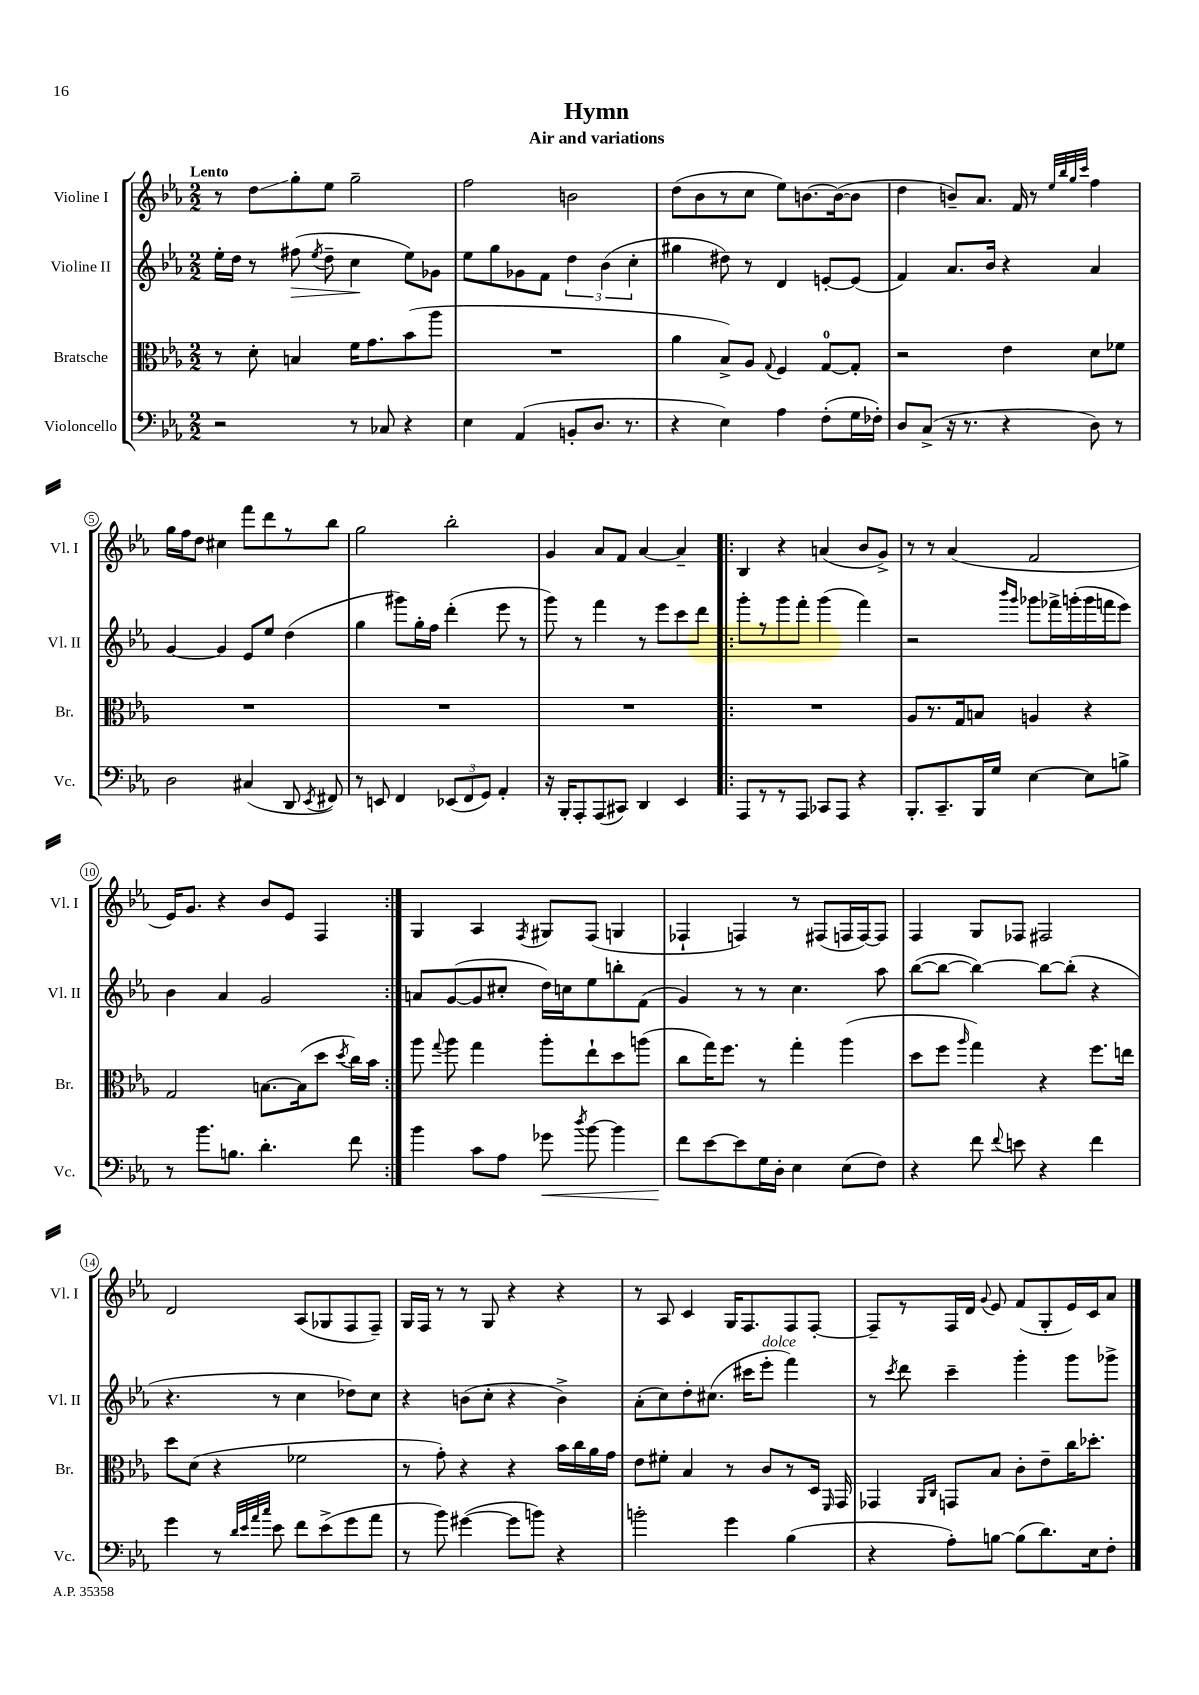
\header { title = "Hymn" subtitle = "Air and variations" }
<<
\new StaffGroup <<
\new Staff = "s0" \with { instrumentName = "Violine I" shortInstrumentName = "Vl. I" } {
    \clef treble \key ees \major \numericTimeSignature \time 2/2 \tempo "Lento"
    \autoBeamOff r8 d''8[\glissando g''8-. ees''8] g''2-- |
    f''2 b'2 |
    d''8[( bes'8 r8 c''8] ees''8[) b'8.~ b'16~( b'8] |
    d''4 b'8[--) aes'8.] f'16 r8 \grace { ees''32[ bes''32 g''32 c'''32] } f''4 |
    g''16[ f''16 d''8] cis''4 f'''8[ d'''8 r8 bes''8] |
    g''2 bes''2-. |
    g'4 aes'8[ f'8] aes'4~ aes'4-- |
    \repeat volta 2 { bes4 r4 a'4( bes'8[ g'8]->) |
    r8 r8 aes'4( f'2 |
    ees'16[) g'8.] r4 bes'8[ ees'8] f4 | }
    g4 aes4 \acciaccatura { f8 } gis8[ f8]( g4 |
    fes4-! f4) r8 fis8[( f16 f16~) f8] |
    f4 g8[ fes8] fis2 |
    d'2 aes8[( ges8 f8 f8]--) |
    g16[ f16] r8 r8 g8 r4 r4 |
    r8 aes8 c'4 g16[ f8. f8 f8]~-. |
    f8[-- r8 f16 d'16] \appoggiatura { g'8 } ees'8 f'8[( g8-. ees'16) c'16 aes'8] \bar "|." |
}
\new Staff = "s1" \with { instrumentName = "Violine II" shortInstrumentName = "Vl. II" } {
    \clef treble \key ees \major \numericTimeSignature \time 2/2
    \autoBeamOff ees''16[-. d''16] r8 fis''8\>( \acciaccatura { ees''8 } d''8-- c''4\! ees''8[) ges'8] |
    ees''8[ g''8 ges'8 f'8] \tuplet 3/2 { d''4 bes'4( c''4-. } |
    gis''4 dis''8) r8 d'4 e'8[~-. e'8]( |
    f'4) aes'8.[ bes'16] r4 aes'4 |
    g'4~ g'4 ees'8[ ees''8] d''4( |
    g''4 gis'''8[) g''16-. f''16] d'''4-.( ees'''8 r8 |
    g'''8) r8 f'''4 r8 ees'''8[ c'''8 d'''8] |
    \repeat volta 2 { g'''8[-. r8 g'''8 f'''8]-. g'''4( f'''4) |
    r2 \grace { bes'''16[ g'''16] } ges'''8[ fes'''16-> g'''16-.( g'''16 f'''16 ees'''8]) |
    bes'4 aes'4 g'2 | }
    a'8[ g'8~( g'8 cis''8]-. d''16[) c''16 ees''8 b''8-. f'8]( |
    g'4) r8 r8 c''4. aes''8 |
    bes''8[~( bes''8]~ bes''4~) bes''8[~ bes''8]-.( r4 |
    r4. r8 c''4 des''8[) c''8] |
    r4 b'8[( c''8]-. r4 b'4->) |
    aes'8[-.( c''8) d''8-. cis''8.]( cis'''16[ ees'''8]-.^\markup { \italic "dolce" } f'''4) |
    r8 \acciaccatura { c'''8 } d'''8 c'''4-- g'''4-. g'''8[ ges'''8]-> \bar "|." |
}
\new Staff = "s2" \with { instrumentName = "Bratsche" shortInstrumentName = "Br." } {
    \clef alto \key ees \major \numericTimeSignature \time 2/2
    \autoBeamOff r8 d'8-. b4 f'16[ g'8. bes'8( aes''8] |
    R1 |
    aes'4 bes8[->) aes8] \appoggiatura { g8 } f4 g8[-0~ g8]-. |
    r2 ees'4 d'8[ fes'8] |
    R1 |
    R1 |
    R1 |
    \repeat volta 2 { R1 |
    aes8[ r8. g16 b8] a4 r4 |
    g2 b8.[~ b16( d''8] \acciaccatura { d''8 } c''16[) bes'16] | }
    aes''8 \appoggiatura { g''8 } aes''8 g''4 aes''8[-. ees''8-! d''8 a''8]( |
    c''8[ g''16) f''8.] r8 g''4-. aes''4( |
    d''8[ f''8] \grace { aes''16 } g''4) r4 f''8.[ e''16] |
    d''8[ d'8]( r4 fes'2 |
    r8 g'8-.) r4 r4 bes'16[ c''16 aes'16 g'16] |
    ees'8[ fis'8]-. bes4 r8 c'8[ r8 d16] \grace { f,16 } g,16 |
    ges,4 \grace { aes,16[ c16] } g,8[ bes8] c'8[-. ees'8-- c''16 des''8.]-. \bar "|." |
}
\new Staff = "s3" \with { instrumentName = "Violoncello" shortInstrumentName = "Vc." } {
    \clef bass \key ees \major \numericTimeSignature \time 2/2
    \autoBeamOff r2 r8 ces8 r4 |
    ees4 aes,4( b,8[-. d8.] r8. |
    r4 ees4) aes4 f8[-.( g16 fes16]-.) |
    d8[ c8]->( r16 r8. r4 d8) r8 |
    d2 cis4( d,8 \acciaccatura { ees,8 } fis,8) |
    r8 e,8 f,4 \tuplet 3/2 { ees,8[( f,8 g,8]) } aes,4-. |
    r16 bes,,16[-. aes,,8-. aes,,8( cis,8]) d,4 ees,4 |
    \repeat volta 2 { aes,,8[ r8 r8 aes,,8] ces,8[ aes,,8] r4 |
    bes,,8.[-. c,8.-- bes,,16 g16] ees4~ ees8[ b8]-> |
    r8 bes'8.[ b8.] d'4.-. f'8 | }
    bes'4 c'8[ aes8] ges'8\< \acciaccatura { d''8 } bes'8~ bes'4 |
    f'8[\! ees'8~ ees'8 g16 d16]-. ees4 ees8[( f8]) |
    r4 f'8 \appoggiatura { f'8 } e'8 r4 f'4 |
    g'4 r8 \grace { d'32[ ees'32 aes'32 c''32] } ees'8 f'8[ ees'8->( g'8 aes'8] |
    r8 bes'8) gis'4~( gis'8[ b'8]) r4 |
    b'2-. g'4 bes4( |
    r4 aes8[-.) b8]~ b8[( d'8.) ees16 f8]-. \bar "|." |
}
>>
>>
\layout { \context { \Score \override BarNumber.stencil = #(make-stencil-circler 0.1 0.3 ly:text-interface::print) } }
